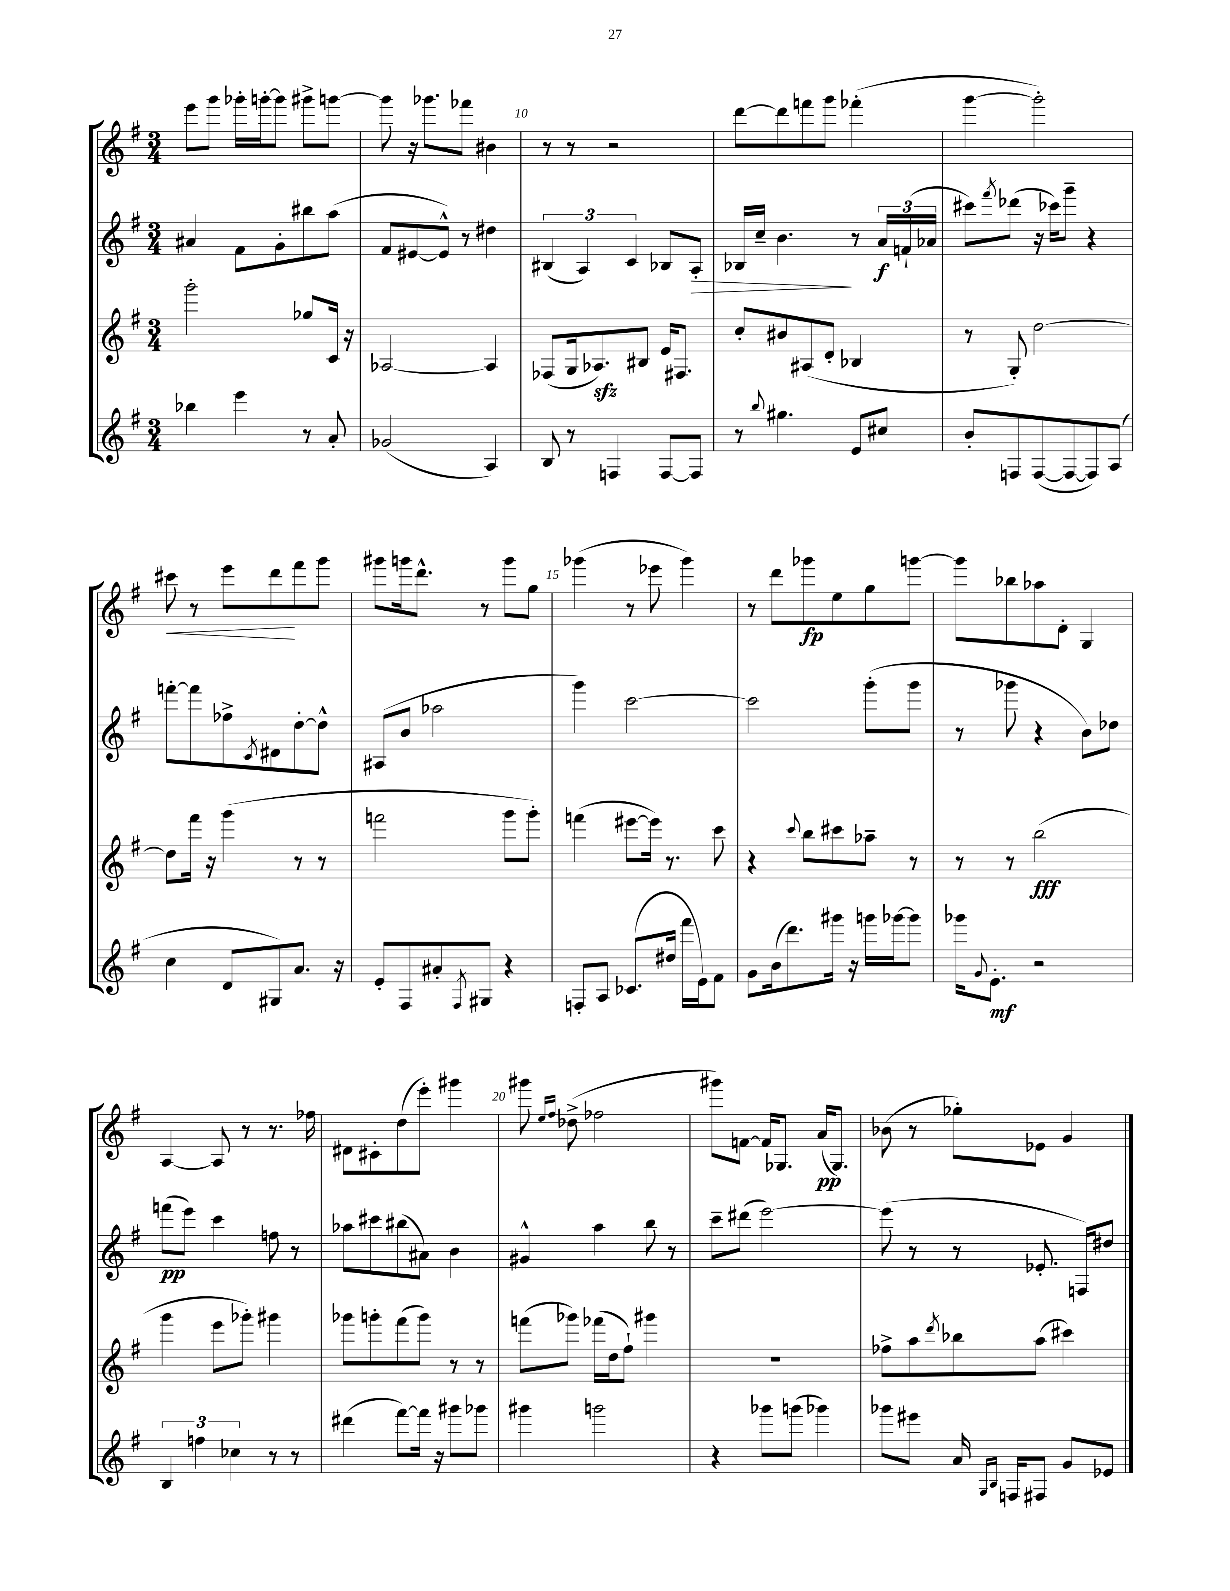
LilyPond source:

<<
\new StaffGroup <<
\new Staff = "s0" {
    \clef treble \key g \major \numericTimeSignature \time 3/4
    e'''8 g'''8 ges'''16-. g'''16~-. g'''8 gis'''8-> g'''8~ |
    g'''8 r16 ges'''8. fes'''8 bis'4 |
    r8 r8 r2 |
    d'''8~ d'''8 f'''8 g'''8 fes'''4-.( |
    g'''4~ g'''2-.) |
    cis'''8\< r8 e'''8 d'''8\! fis'''8 g'''8 |
    gis'''8 g'''16 d'''8.-^ r8 g'''8 g''8 |
    ges'''4( r8 ees'''8 ges'''4) |
    r8 d'''8 ges'''8\fp e''8 g''8 g'''8~ |
    g'''8 bes''8 aes''8 d'8-. g4 |
    a4~ a8 r8 r8. fes''16 |
    dis'8 cis'8-. d''8( e'''8-.) gis'''4 |
    gis'''8 \grace { e''16 fis''16 } des''8->( fes''2 |
    gis'''8) f'8~ f'16 ges8. a'16\pp( ges8.) |
    bes'8( r8 ges''8-.) ees'8 g'4 \bar "|." |
}
\new Staff = "s1" {
    \clef treble \key g \major \numericTimeSignature \time 3/4
    ais'4 fis'8 g'8-. bis''8 a''8( |
    fis'8 eis'8~ eis'8-^) r8 dis''4 |
    \tuplet 3/2 { bis4( a4) c'4 } bes8 a8-.\> |
    bes16 c''16-- b'4.\! r8 \tuplet 3/2 { a'16\f f'16-!( aes'16 } |
    cis'''8) \acciaccatura { fis'''8 } des'''8( r16 ces'''16) g'''8-- r4 |
    f'''8~-. f'''8 fes''8-> \acciaccatura { c'8 } dis'8 d''8~-. d''8-^ |
    ais8( b'8 aes''2 |
    g'''4) c'''2~ |
    c'''2 g'''8-.( g'''8 |
    r8 ges'''8 r4 b'8) des''8 |
    f'''8\pp( e'''8) c'''4 f''8 r8 |
    aes''8 cis'''8 bis''8( ais'8) b'4 |
    gis'4-^ a''4 b''8 r8 |
    c'''8-- dis'''8( e'''2~) |
    e'''8( r8 r8 ees'8.-. f16) dis''8 \bar "|." |
}
\new Staff = "s2" {
    \clef treble \key g \major \numericTimeSignature \time 3/4
    g'''2-. ges''8 c'16 r16 |
    aes2~ aes4 |
    fes8( g16 aes8.\sfz) bis8 e'16 fis8. |
    c''8-. bis'8 ais8( d'8-. bes4 |
    r8 g8-.) d''2~ |
    d''8 fis'''16 r16 g'''4( r8 r8 |
    f'''2 g'''8 g'''8-.) |
    f'''4( eis'''8~ eis'''16) r8. c'''8 |
    r4 \appoggiatura { c'''8 } b''8 cis'''8 aes''8-- r8 |
    r8 r8 b''2\fff( |
    g'''4 e'''8 ges'''8-.) gis'''4 |
    ges'''8 g'''8-. fis'''8( g'''8) r8 r8 |
    f'''8( ges'''8) fes'''16( d''16 fis''8-!) gis'''4 |
    R2. |
    fes''8-> a''8 \acciaccatura { d'''8 } bes''8 a''8( cis'''4) \bar "|." |
}
\new Staff = "s3" {
    \clef treble \key g \major \numericTimeSignature \time 3/4
    bes''4 e'''4 r8 a'8-. |
    ges'2( a4) |
    b8 r8 f4 f8~ f8 |
    r8 \appoggiatura { b''8 } gis''4. e'8 cis''8 |
    b'8-. f8 f8~( f8~ f8) a8( |
    c''4 d'8 gis8) a'8. r16 |
    e'8-. fis8 ais'8-. \acciaccatura { fis8 } gis8 r4 |
    f8-. a8 ces'8.( dis''16 fis'''16 e'16) fis'8 |
    g'8 b'16( d'''8.) gis'''16 r16 g'''16 ges'''16~ ges'''8 |
    ges'''16 \appoggiatura { g'8 } e'8.-.\mf r2 |
    \tuplet 3/2 { b4 f''4 ces''4 } r8 r8 |
    dis'''4( fis'''8~) fis'''16 r16 gis'''8 ges'''8 |
    gis'''4 g'''2 |
    r4 ges'''8 g'''8( ges'''4) |
    ges'''8 eis'''8 a'16 \grace { g16 b16 } f16 fis8 g'8 ees'8 \bar "|." |
}
>>
>>
\layout { \context { \Score currentBarNumber = #8 \override BarNumber.break-visibility = ##(#f #t #t) barNumberVisibility = #(every-nth-bar-number-visible 5) } }
